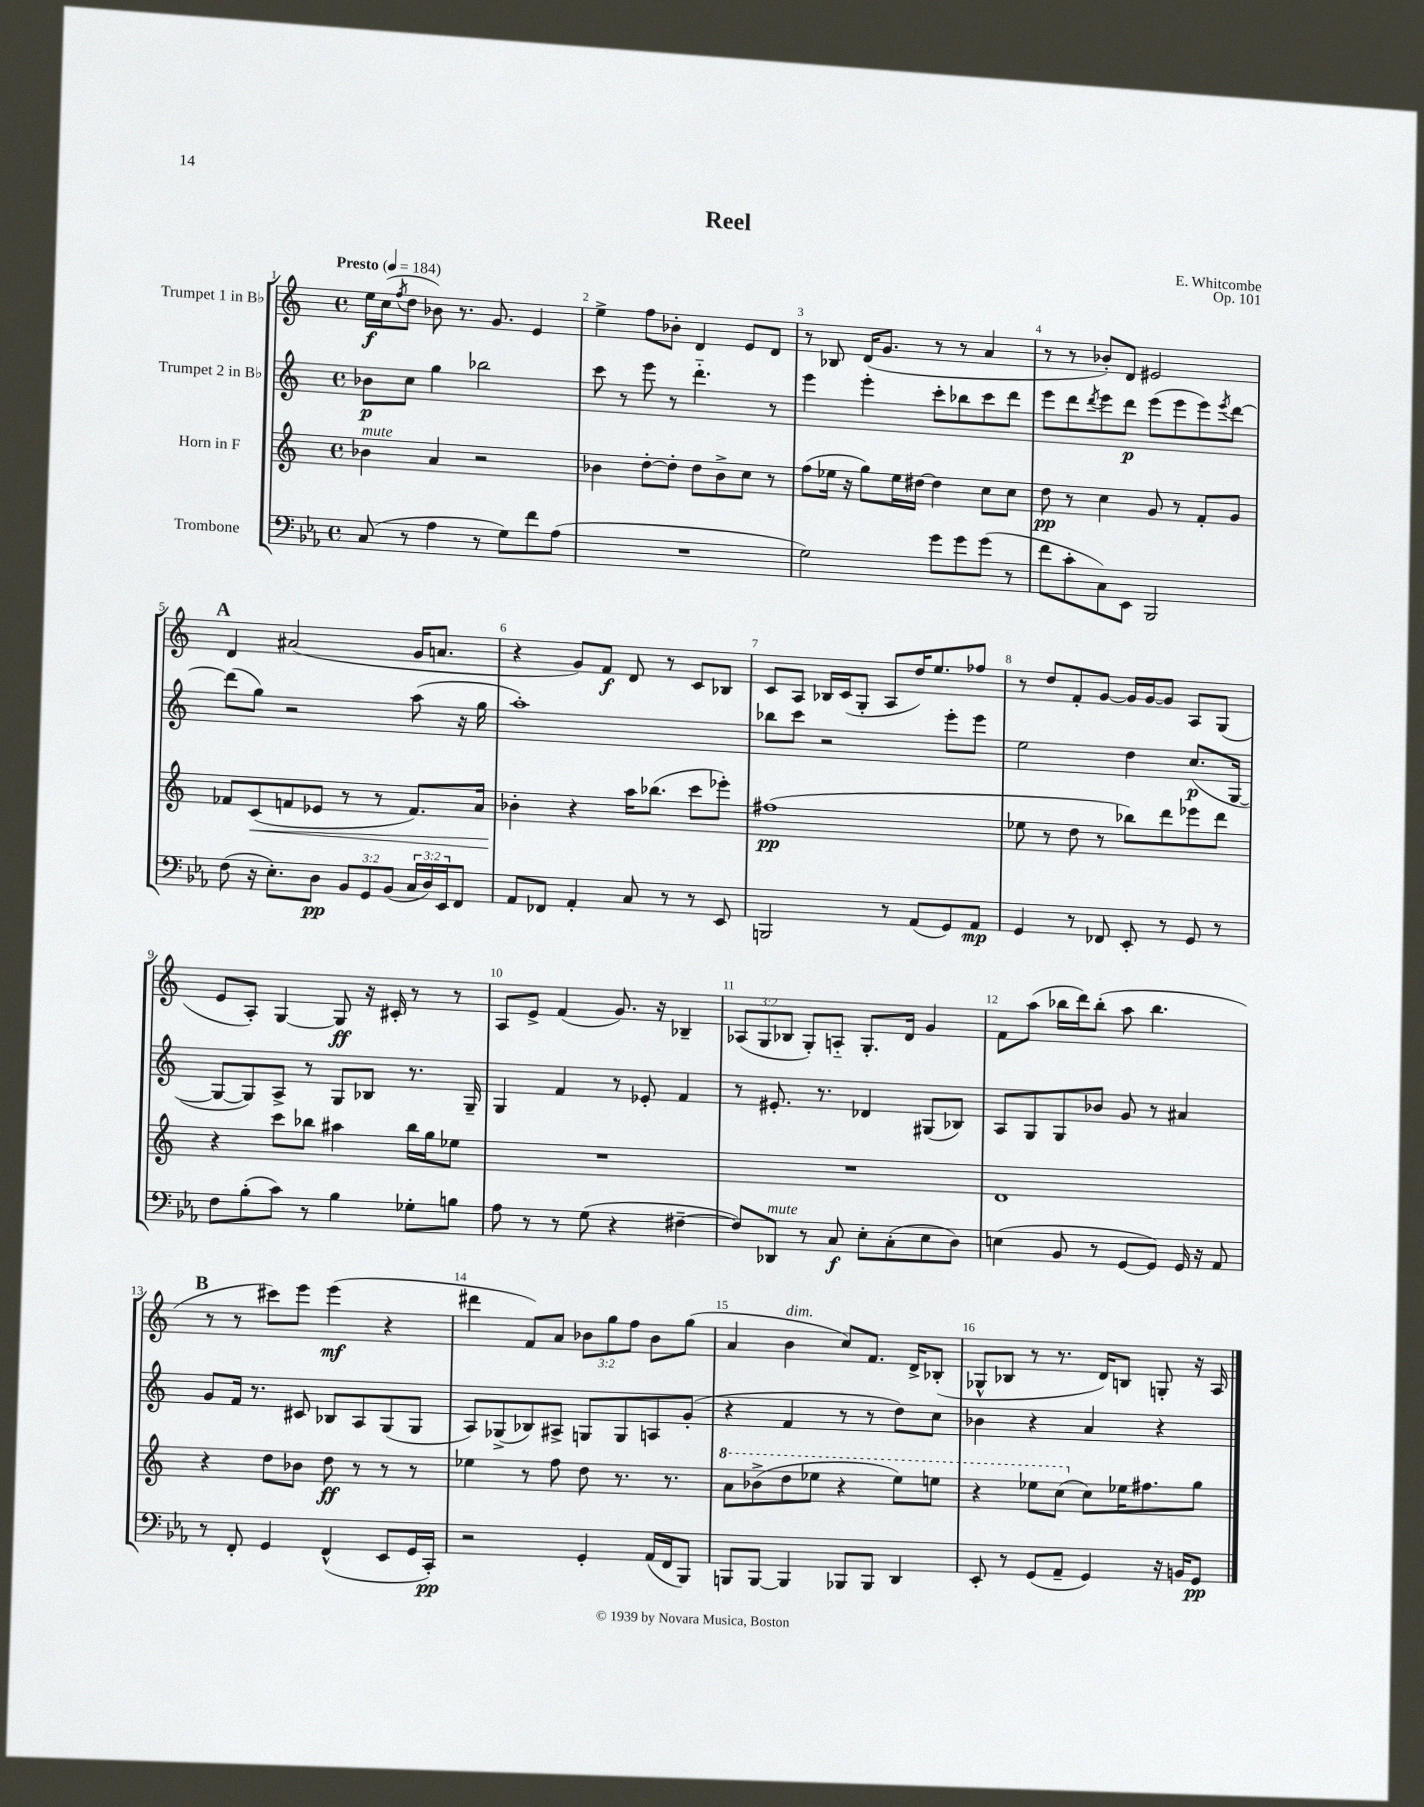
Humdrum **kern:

**kern	**dynam	**kern	**dynam	**kern	**dynam	**kern	**dynam
*part4	*part4	*part3	*part3	*part2	*part2	*part1	*part1
*staff4	*staff4	*staff3	*staff3	*staff2	*staff2	*staff1	*staff1
*I"Trombone	*	*I"Horn in F	*	*I"Trumpet 2 in B♭	*	*I"Trumpet 1 in B♭	*
*clefF4	*	*clefG2	*	*clefG2	*	*clefG2	*
*k[b-e-a-]	*	*k[]	*	*k[]	*	*k[]	*
*M4/4	*	*M4/4	*	*M4/4	*	*M4/4	*
*met(c)	*	*met(c)	*	*met(c)	*	*met(c)	*
*MM184	*	*MM184	*	*MM184	*	*MM184	*
=1	=1	=1	=1	=1	=1	=1	=1
!	!	!	!	!	!	!LO:TX:a:B:t=Presto	!
!	!	!LO:TX:a:i:t=mute	!	!	!	!	!
(8C/	.	4b-X\	.	8b-X\L	p	16ee\LL	f
.	.	.	.	.	.	(16cc\J	.
.	.	.	.	.	.	8qff/	.
8r	.	.	.	8cc\J	.	8dd\J	.
4A-\	.	4a/	.	4gg\	.	8b-X\)	.
.	.	.	.	.	.	8.r	.
8r	.	2r	.	2bb-X\	.	.	.
.	.	.	.	.	.	8.g/	.
8G\L)	.	.	.	.	.	.	.
8f\	.	.	.	.	.	4e/	.
(8A-\J	.	.	.	.	.	.	.
=2	=2	=2	=2	=2	=2	=2	=2
1r	.	4b-X\	.	8ccc\	.	4ee^\	.
.	.	.	.	8r	.	.	.
.	.	[8dd'\L	.	8eee\	.	8ff\L	.
.	.	8dd'\J]	.	8r	.	8b-X'\J	.
.	.	8dd\L	.	4.ddd\	.	4d/	.
.	.	8b-^\	.	.	.	.	.
.	.	8cc\J	.	.	.	8e/L	.
.	.	8r	.	8r	.	8d/J	.
=3	=3	=3	=3	=3	=3	=3	=3
2G\)	.	(8ff\L	.	4eee\	.	8r	.
.	.	16ee-X\Jk	.	.	.	8B-X/	.
.	.	16r	.	.	.	.	.
.	.	8gg\L)	.	4eee'\	.	(16d/KL	.
.	.	.	.	.	.	8.g/J	.
.	.	16ee-\L	.	.	.	.	.
.	.	[16dd#X\JJ	.	.	.	.	.
8g\L	.	4dd#\]	.	8ccc'\L	.	8r	.
8g\	.	.	.	8bb-X\	.	8r	.
(8g\J	.	8cc\L	.	8ccc\	.	4a/	.
8r	.	8cc\J	.	8ddd\J	.	.	.
=4	=4	=4	=4	=4	=4	=4	=4
8f\L	.	8dd\	pp	8eee\L	.	8r	.
8c'\	.	8r	.	8ddd\	.	8r	.
.	.	.	.	8qddd/	.	.	.
8C\)	.	4cc\	.	8eee\	.	8b-X'/L)	.
8EE-\J	.	.	.	8ddd\J	p	8d/J	.
2BBB-/	.	8g/	.	(8eee\L	.	2e#X/	.
.	.	8r	.	8eee\	.	.	.
.	.	8f'/L	.	8eee\)	.	.	.
.	.	.	.	8qeee/	.	.	.
.	.	8g/J	.	[8ddd\J	.	.	.
!!LO:LB:g=z
!!LO:REH:place=s1:t=A
=5	=5	=5	=5	=5	=5	=5	=5
(8F\	.	8f-X/L	.	(8ddd\L]	.	4d/	.
!	!	!	!LO:HP:b	!	!	!	!
16r	.	(8c/	<	8gg\J)	.	.	.
8.E-'\L)	.	.	.	.	.	.	.
.	.	8fn/	.	2r	.	(2a#X/	.
8D\J	pp	8e-X/J	.	.	.	.	.
12BB-/L	.	8r	.	.	.	.	.
12GG/	.	.	.	.	.	.	.
.	.	8r	.	.	.	.	.
(12BB-/J	.	.	.	.	.	.	.
24C/LL	.	8.f/L)	.	(8aa\	.	16g/KL	.
24D/)	.	.	.	.	.	.	.
.	.	.	.	.	.	8.an/J	.
24EE-/J	.	.	.	.	.	.	.
8FF/J	.	.	.	16r	.	.	.
.	.	16a/Jk	.	16gg\	.	.	.
=6	=6	=6	=6	=6	=6	=6	=6
8AA-/L	.	4b-X'\	.	1aa')	.	4r	.
8FF-X/J	.	.	.	.	.	.	.
4AA-'/	.	4r	[	.	.	8g/L)	.
.	.	.	.	.	.	8f/J	f
8C/	.	16aa\KL	.	.	.	8d/	.
.	.	(8.bb-X\J	.	.	.	.	.
8r	.	.	.	.	.	8r	.
8r	.	8ccc\L	.	.	.	8c/L	.
8EE-/	.	8eee-X'\J)	.	.	.	8B-X/J	.
=7	=7	=7	=7	=7	=7	=7	=7
2BBBn/	.	(1ff#X	pp	8bb-X\L	.	8c/L	.
.	.	.	.	8ccc\J	.	8A/J	.
.	.	.	.	2r	.	16B-X/LL	.
.	.	.	.	.	.	(16c/J	.
.	.	.	.	.	.	8G'/J	.
8r	.	.	.	.	.	8A/L	.
(8AA-/L	.	.	.	.	.	16dd/K)	.
.	.	.	.	.	.	8.ee/	.
8GG/)	.	.	.	8eee'\L	.	.	.
8AA-/J	mp	.	.	8eee\J	.	8ff-X/J	.
=8	=8	=8	=8	=8	=8	=8	=8
4GG/	.	8ee-X\	.	2ee\	.	8r	.
.	.	8r	.	.	.	8dd/L	.
8r	.	8dd\	.	.	.	8f'/	.
8FF-X/	.	8r	.	.	.	[8g/J	.
8EE-'/	.	8bb-X\L)	.	4dd\	.	16g/LL]	.
.	.	.	.	.	.	[16g/J	.
8r	.	8ddd\	.	.	.	8g/J]	.
8GG/	.	8eee-X\	.	(8.cc/L	p	8A/L	.
8r	.	8ddd\J	.	.	.	(8G/J	.
.	.	.	.	[16G/Jk	.	.	.
!!LO:LB:g=z
=9	=9	=9	=9	=9	=9	=9	=9
8F\L	.	4r	.	8G/L_	.	8e/L	.
(8B-'\	.	.	.	8G/])	.	8A'/J)	.
8c\J)	.	8ccc\L	.	8A^/J	.	[4G/	.
8r	.	8bb-X\J	.	8r	.	.	.
4B-\	.	4aa#X\	.	8G/L	.	8G/]	ff
.	.	.	.	8B-X/J	.	16r	.
.	.	.	.	.	.	16c#X'/	.
8G-X'\L	.	16bb-\LL	.	8.r	.	8r	.
.	.	16gg\J	.	.	.	.	.
8Bn\J	.	8ee-X\J	.	.	.	8r	.
.	.	.	.	16G~/	.	.	.
=10	=10	=10	=10	=10	=10	=10	=10
8A-\	.	1r	.	4G/	.	8A/L	.
8r	.	.	.	.	.	8e^/J	.
8r	.	.	.	4f/	.	(4f/	.
(8G\	.	.	.	.	.	.	.
4r	.	.	.	8r	.	8.g/)	.
.	.	.	.	8e-X'/	.	.	.
.	.	.	.	.	.	16r	.
[4F#X~\	.	.	.	4f/	.	4B-X~/	.
=11	=11	=11	=11	=11	=11	=11	=11
8F#/L])	.	1r	.	8r	.	(12A-X/L	.
.	.	.	.	.	.	12G/	.
!LO:TX:a:i:t=mute	!	!	!	!	!	!	!
8DD-X/J	.	.	.	8.e#X'/	.	.	.
.	.	.	.	.	.	12B-X/J	.
8r	.	.	.	.	.	8G'/L)	.
.	.	.	.	8.r	.	.	.
8C/	f	.	.	.	.	8An/J	.
8E-'\L	.	.	.	4d-X/	.	8.G'/L	.
(8C'\	.	.	.	.	.	.	.
.	.	.	.	.	.	16d/Jk	.
8E-\	.	.	.	(8G#X/L	.	4g/	.
8D\J)	.	.	.	8B-X/J)	.	.	.
=12	=12	=12	=12	=12	=12	=12	=12
(4En\	.	1d	.	8A/L	.	8f\L	.
.	.	.	.	8G/	.	(8aa\J	.
8BB-/	.	.	.	8G/	.	16bb-X\LL	.
.	.	.	.	.	.	16ddd\J)	.
8r	.	.	.	8b-X/J	.	(8bb-'\J	.
[8GG/L	.	.	.	8g/	.	8aa\	.
8GG/J])	.	.	.	8r	.	4.bb-\	.
16GG/	.	.	.	4a#X/	.	.	.
16r	.	.	.	.	.	.	.
8AA-/	.	.	.	.	.	.	.
!!LO:LB:g=z
!!LO:REH:place=s1:t=B
=13	=13	=13	=13	=13	=13	=13	=13
8r	.	4r	.	8g/L	.	8r	.
8FF'/	.	.	.	16f/Jk	.	8r	.
.	.	.	.	8.r	.	.	.
4GG/	.	8dd\L	.	.	.	8ccc#X\L)	.
.	.	8b-X\J	.	8c#X/	.	8eee\J	.
(4FF^^/	.	8dd\	ff	8B-X/L	.	(4eee\	mf
.	.	8r	.	8A/	.	.	.
8EE-/L	.	8r	.	(8G/	.	4r	.
16GG/L	.	8r	.	8G/J	.	.	.
16CC'/JJ)	pp	.	.	.	.	.	.
=14	=14	=14	=14	=14	=14	=14	=14
2r	.	4ee-X\	.	8A/L)	.	4ddd#X\	.
.	.	.	.	(8G-X^/	.	.	.
.	.	8r	.	8B-X/)	.	8f/L)	.
.	.	8ff\	.	8A#X^/J	.	8a/J	.
4GG'/	.	8dd\	.	8Gn/L	.	12b-X\L	.
.	.	.	.	.	.	12gg\	.
.	.	8.r	.	8G/	.	.	.
.	.	.	.	.	.	12ff\J	.
(16AA-/LL	.	.	.	8An/	.	8b-\L	.
16FF/J	.	8.r	.	.	.	.	.
8BBB-/J)	.	.	.	(8g'/J	.	(8gg\J	.
=15	=15	=15	=15	=15	=15	=15	=15
*	*	*8va	*	*	*	*	*
8BBBn/L	.	8aa\L	.	4r	.	4a/	.
[8BBB/J	.	(8bb-X^\	.	.	.	.	.
!	!	!	!	!	!	!LO:TX:a:i:t=dim.	!
4BBB/]	.	8ddd\	.	4f/	.	4b\	.
.	.	8eee-X\J	.	.	.	.	.
8BBB-X/L	.	4r	.	8r	.	8cc/L)	.
8BBB-/J	.	.	.	8r	.	8.f/J	.
4DD/	.	8eee-\L)	.	8dd\L)	.	.	.
.	.	.	.	.	.	16d^/KL	.
.	.	8eeen\J	.	8cc\J	.	(8B-X'/J	.
=16	=16	=16	=16	=16	=16	=16	=16
8EE-'/	.	4r	.	4b-X\	.	8G-X^^/L	.
8r	.	.	.	.	.	8B-X/J	.
(8GG/L	.	8eee-X\L	.	4r	.	8r	.
8AA-~/J	.	(8ccc\J	.	.	.	8.r	.
*	*	*X8va	*	*	*	*	*
4GG/)	.	8cc\L)	.	4a/	.	.	.
.	.	.	.	.	.	16d/KL)	.
.	.	16ee-X\K	.	.	.	8Bn/J	.
.	.	8.ff#X\	.	.	.	.	.
16r	.	.	.	4r	.	8Gn'/	.
16BBn/KL	.	.	.	.	.	.	.
8GG/J	pp	8gg\J	.	.	.	16r	.
.	.	.	.	.	.	16A/	.
==	==	==	==	==	==	==	==
*-	*-	*-	*-	*-	*-	*-	*-
